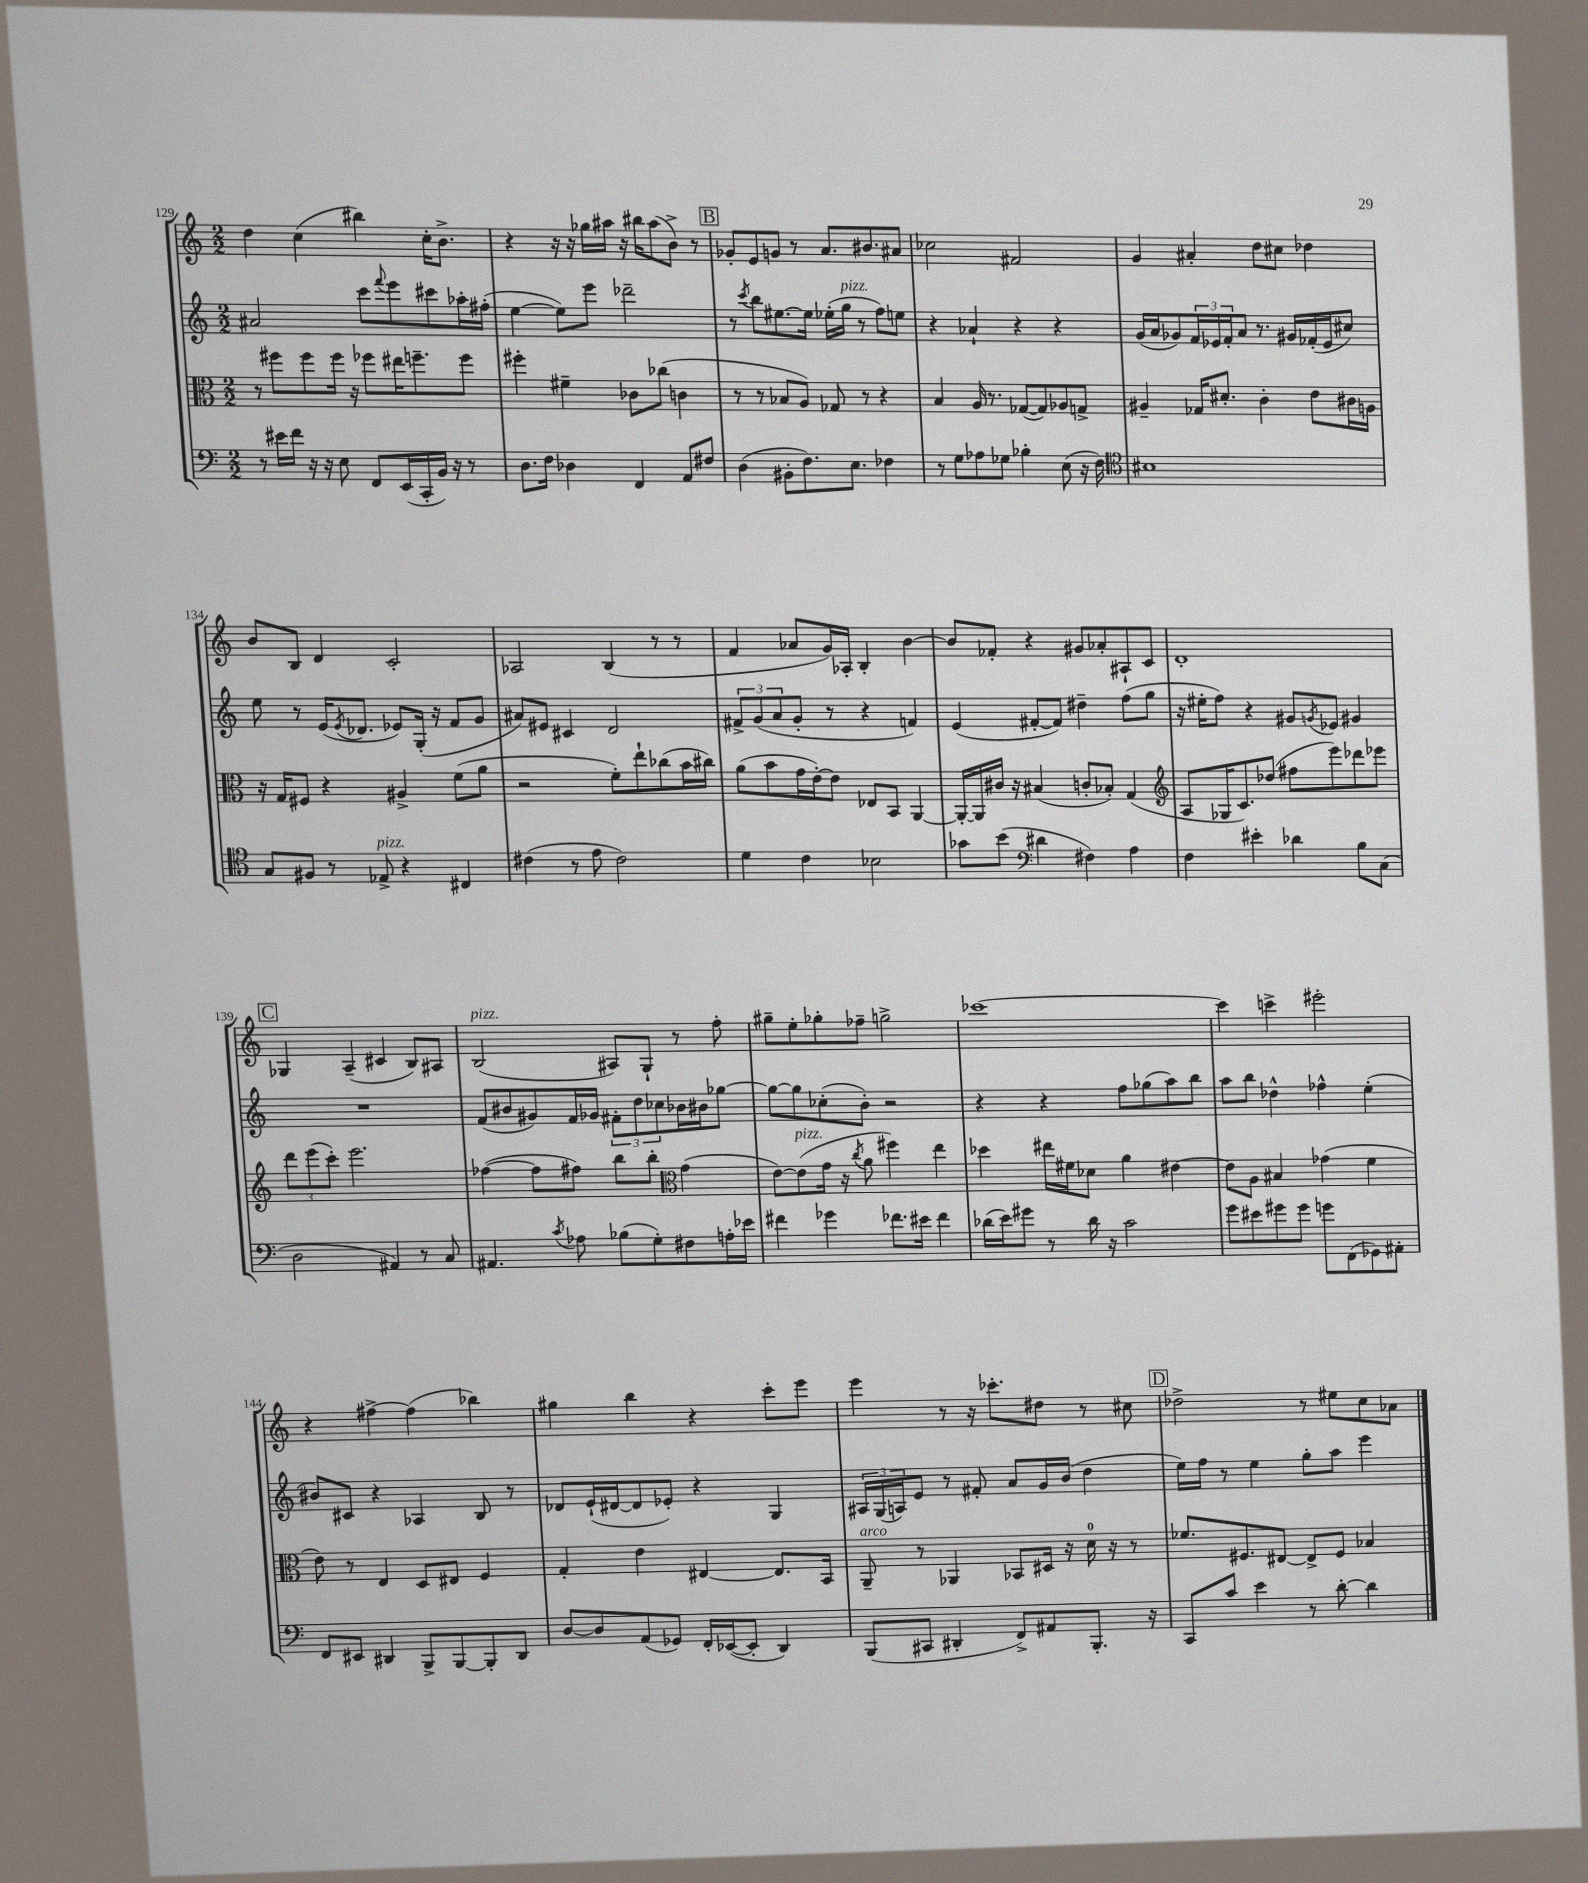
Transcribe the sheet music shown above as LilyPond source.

<<
\new StaffGroup <<
\new Staff = "s0" {
    \clef treble \key c \major \numericTimeSignature \time 2/2
    d''4 c''4( bis''4) c''16-. b'8.-> |
    r4 r16 r16 ges''16 ais''16 r16 bis''16 ais''8( b'8->) r8 |
    \mark \markup { \box "B" } ges'8-. e'8 g'8 r8 a'8. bis'8. ais'8 |
    ces''2 fis'2 |
    g'4 ais'4-. d''8 cis''8 des''4 |
    b'8 b8 d'4 c'2-. |
    aes2 b4( r8 r8 |
    f'4 aes'8 g'16) aes16-. b4-. b'4~ |
    b'8 fes'8-. r4 gis'8 aes'8-. ais8-! c'8 |
    d'1-. |
    \mark \markup { \box "C" } ges4 a4--( cis'4 b8) ais8 |
    b2^\markup { \italic "pizz." }( ais8) g8-! r8 f''8-. |
    gis''8-- e''8-. ges''8-. fes''8-- g''2-> |
    ces'''1~ |
    ces'''4 c'''4-> eis'''2-. |
    r4 fis''4~-> fis''4( bes''4) |
    gis''4 b''4 r4 c'''8-. e'''8 |
    e'''4 r8 r16 ces'''8.-. dis''8 r8 cis''8 |
    \mark \markup { \box "D" } des''2-> r8 eis''8 c''8 aes'8 \bar "|." |
}
\new Staff = "s1" {
    \clef treble \key c \major \numericTimeSignature \time 2/2
    ais'2 c'''8 \appoggiatura { f'''8 } e'''8 cis'''8 aes''16-. fis''16-.( |
    e''4~ e''8) e'''8 des'''2-- |
    \mark \markup { \box "B" } r8 \acciaccatura { c'''8 } b''8 eis''8.~ eis''16 ees''16-.( g''16^\markup { \italic "pizz." } r8 f''8) e''8 |
    r4 aes'4-! r4 r4 |
    g'16( a'16 ges'8) \tuplet 3/2 { f'16 ees'16 f'16-. } a'8 r8. gis'16 fes'16-.( ees'16 cis''8) |
    e''8 r8 e'16( \acciaccatura { e'8 } des'8. ees'8) g16-.( r16 f'8 g'8 |
    ais'8) eis'8 cis'4 d'2 |
    \tuplet 3/2 { fis'8-> g'8( a'8 } g'8-. r8 r4 f'4) |
    e'4( fis'8~-. fis'8) dis''4-- f''8( g''8 |
    r16 eis''16-. f''8) r4 gis'8 \acciaccatura { g'8 } ees'8 gis'4 |
    \mark \markup { \box "C" } R1 |
    f'8( bis'8 gis'8) f'16 ges'16 \tuplet 3/2 { fis'8-. d''8 ces''8 } bes'16 bis'16 ges''8~ |
    ges''8~ ges''8 ces''8-.( b'8-.) r2 |
    r4 r4 f''8 ges''8( a''8) b''8 |
    a''8 b''8 des''4-^ fes''4-^ e''4-.( |
    bis'8) cis'8 r4 aes4 b8 r8 |
    des'8 e'16-!( dis'16~ dis'8 ees'8-.) r4 g4 |
    \tuplet 3/2 { ais16 g16( a16) } e'8 r8 fis'8-. a'8 g'16 b'16( d''4 |
    \mark \markup { \box "D" } e''16) f''16 r8 e''4 g''8-. a''8 e'''4 \bar "|." |
}
\new Staff = "s2" {
    \clef alto \key c \major \numericTimeSignature \time 2/2
    r8 fis''8 fis''8 fis''16 r16 fes''8 eis''16 f''8.-- f''8 |
    fis''4-. fis'4-- ces'8 ces''8( c'4 |
    \mark \markup { \box "B" } r8 r8 bes8 a8) ges8 r8 r4 |
    b4 a16 r8. ges8~( ges8) aes8 g8-> |
    ais4-- ges16 dis'8.-. c'4-. e'8 cis'16 a16 |
    r16 g16 fis8 r4 ais4-> f'8( a'8 |
    r2 f'8-.) e''8-! ces''8( b'16 cis''16) |
    a'8( b'8 g'16 e'16~-.) e'8 ees8 b,8 a,4~ |
    a,16~-. a,16 cis'16 r16 bis4( c'8-. bes8-.) g4( |
    \clef treble a8 ges16 c'8.) des''8( fis''8 e'''8) des'''8 ees'''8 |
    \mark \markup { \box "C" } \tuplet 3/2 { d'''8 e'''8( c'''8-.) } e'''2. |
    fes''4~( fes''8 fis''8) b''8 b''8-. \clef alto g'4( |
    e'8~) e'8^\markup { \italic "pizz." }( g'16 r16 \acciaccatura { c''8 } a'8 fis''4) e''4 |
    des''4 eis''16 fis'16 des'8 a'4 eis'4~ |
    eis'8 a8 bis4 ges'4( f'4 |
    e'8) r8 e4 d8 eis8 f4 |
    g4-. e'4 eis4~ eis8. b,16 |
    a,8--^\markup { \italic "arco" } r8 aes,4 bes,8 dis16 r16 d'16-0 r16 r8 |
    \mark \markup { \box "D" } fes'8. fis8. eis8~ eis8-> fis8 bes4 \bar "|." |
}
\new Staff = "s3" {
    \clef bass \key c \major \numericTimeSignature \time 2/2
    r8 eis'16 f'16 r16 r16 e8 f,8 e,16( c,16-. b,16) r16 r8 |
    d8. f16 des4 f,4 a,8 fis8 |
    \mark \markup { \box "B" } d4( bis,8-. f8.) e8. fes4 |
    r8 g8 aes8 ges8 bes4-. e8( r16 f16) |
    \clef tenor bis1 |
    g8 fis8 r8 ees8->^\markup { \italic "pizz." } r4 cis4 |
    cis'4( r8 e'8 cis'2) |
    d'4 c'4 bes2 |
    ges'8 b'8( \clef bass dis'4 fis4) a4 |
    f4 eis'4-. des'4 b8 c8( |
    \mark \markup { \box "C" } d2 ais,4) r8 c8 |
    ais,4. \acciaccatura { c'8 } aes8 bes8( g8-.) fis8 a16-. ees'16 |
    fis'4 ges'4 fes'8. eis'16 fes'4 |
    des'16( e'16) gis'8 r8 des'16 r16 c'2 |
    g'8 eis'8 gis'8 gis'8 g'8 f,8( ges,8) ais,8-. |
    f,8 eis,8 dis,4 b,,8-> b,,8~ b,,8-. dis,8 |
    d8~ d8 a,8( ges,8) f,16-. ees,16~( ees,8-. d,4) |
    b,,8( cis,8 dis,4-. f,8->) ais,8 b,,8.-. r16 |
    \mark \markup { \box "D" } c,8 c'8 e'4 r8 d'8~-. d'4 \bar "|." |
}
>>
>>
\layout { \context { \Score currentBarNumber = #129 } }
